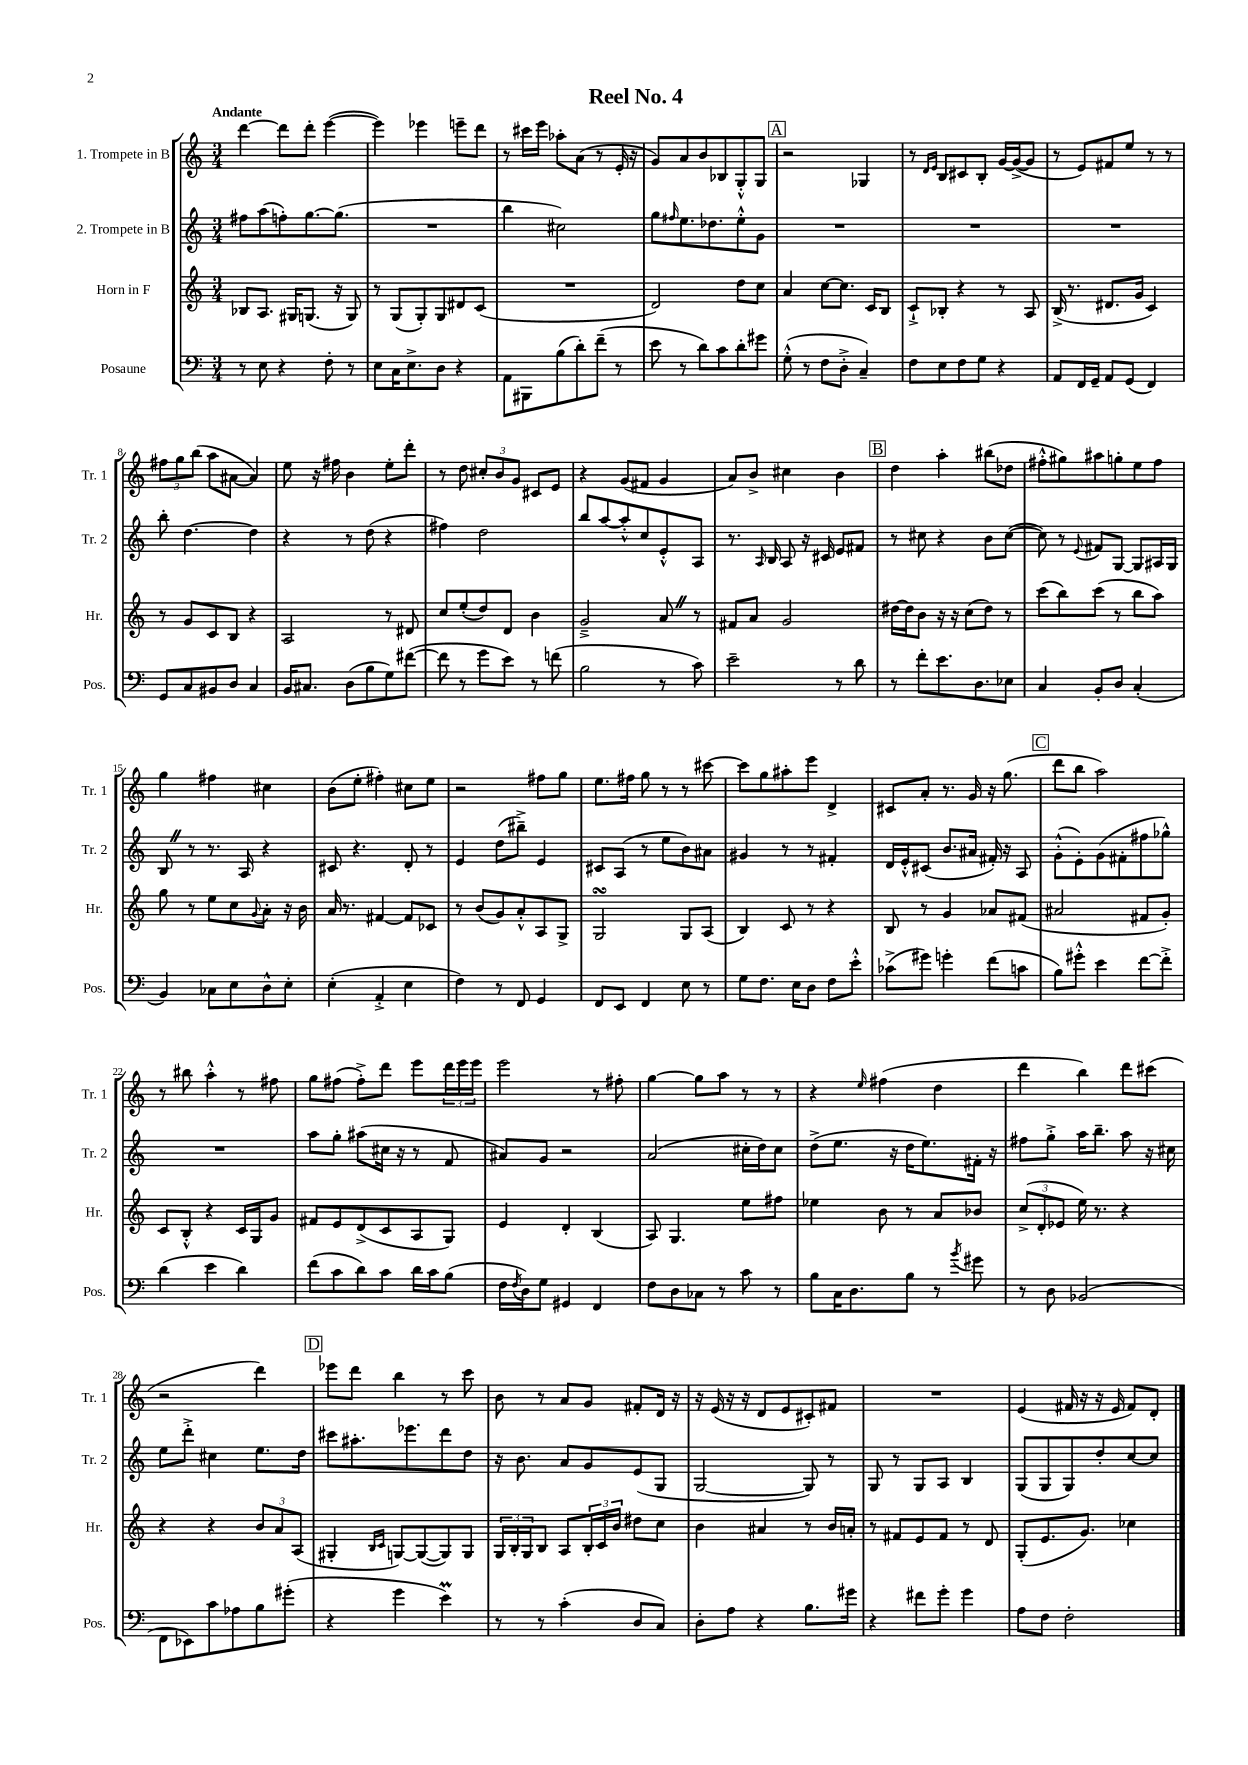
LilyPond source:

\header { title = "Reel No. 4" }
<<
\new StaffGroup <<
\new Staff = "s0" \with { instrumentName = "1. Trompete in B" shortInstrumentName = "Tr. 1" } {
    \clef treble \key c \major \numericTimeSignature \time 3/4 \tempo "Andante"
    d'''4~ d'''8 d'''8-. e'''4~( |
    e'''4) ees'''4 e'''8-- d'''8 |
    r8 cis'''16 e'''16 aes''8-. a'8( r8 e'16-. r16 |
    g'8) a'8 b'8 bes8 g8-.-^ g8 |
    \mark \markup { \box "A" } r2 ges4 |
    r8 \grace { d'16 e'16 } b8 cis'8 b8-. g'16~ g'16~->( g'8 |
    r8 e'8) fis'8 e''8 r8 r8 |
    \tuplet 3/2 { fis''8 g''8 b''8( } a''8 ais'8~ ais'4) |
    e''8 r16 fis''16 b'4 e''8-. d'''8-. |
    r8 d''8 \tuplet 3/2 { cis''8-. b'8 g'8 } cis'8 e'8 |
    r4 g'8( fis'8 g'4 |
    a'8) b'8-> cis''4 b'4 |
    \mark \markup { \box "B" } d''4 a''4-. bis''8( des''8 |
    fis''8-.-^ gis''8) ais''8 g''8-. e''8 fis''8 |
    g''4 fis''4 cis''4 |
    b'8( e''8-. fis''4-.) cis''8 e''8 |
    r2 fis''8 g''8 |
    e''8. fis''16 g''8 r8 r8 cis'''8~ |
    cis'''8 g''8 ais''8-. e'''8 d'4-> |
    cis'8 a'8-. r8. g'16 r16 g''8.( |
    \mark \markup { \box "C" } d'''8 b''8 a''2) |
    r8 bis''8 a''4-.-^ r8 fis''8 |
    g''8 fis''8( fis''8-.->) d'''8 e'''8 \tuplet 3/2 { d'''16 e'''16 e'''16 } |
    e'''2 r8 fis''8-. |
    g''4~ g''8 a''8 r8 r8 |
    r4 \grace { e''16 } fis''4( d''4 |
    d'''4 b''4) d'''8 cis'''8( |
    r2 d'''4) |
    \mark \markup { \box "D" } ees'''8 d'''8 b''4 r8 c'''8 |
    b'8 r8 a'8 g'8 fis'8-. d'16 r16 |
    r16 e'16( r16 r16 d'8 e'8 cis'8-.) fis'8 |
    R2. |
    e'4( fis'16 r16 r16 e'16 fis'8) d'8-. \bar "|." |
}
\new Staff = "s1" \with { instrumentName = "2. Trompete in B" shortInstrumentName = "Tr. 2" } {
    \clef treble \key c \major \numericTimeSignature \time 3/4
    fis''8 a''8( f''8-.) g''8.~ g''8.( |
    R2. |
    b''4 cis''2) |
    g''8 \grace { fis''16 } e''8. des''8. e''8-.-^ g'8 |
    \mark \markup { \box "A" } R2. |
    R2. |
    R2. |
    b''8-. d''4.~ d''4 |
    r4 r8 d''8( r4 |
    fis''4) d''2 |
    b''8 a''8~ a''8-.-^ c''8 e'8-.-^ a8 |
    r8. \grace { a16 } b16 a8 r16 cis'16 e'8 fis'8 |
    \mark \markup { \box "B" } r8 cis''8 r4 b'8 cis''8~( |
    cis''8) r8 \appoggiatura { e'8 } fis'8 g8~ g8 ais16 g16 |
    b8 \once \override BreathingSign.text = \markup { \musicglyph "scripts.caesura.straight" } \breathe r8 r8. a16 r4 |
    cis'8 r4. d'8-. r8 |
    e'4 d''8( bis''8--->) e'4 |
    cis'8 a8( r8 e''8 b'8) ais'8 |
    gis'4 r8 r8 fis'4-. |
    d'16 e'16-.-^ cis'8( b'8. ais'16 fis'16-.) r16 a8 |
    \mark \markup { \box "C" } g'8-.-^( e'8-.) g'8( fis'8-. fis''8 ges''8-^) |
    R2. |
    a''8 g''8-. ais''8( cis''16 r16 r8 f'8 |
    ais'8) g'8 r2 |
    a'2( cis''16-. d''16) cis''8 |
    d''8->( e''8. r16 d''16 e''8.) fis'16-. r16 |
    fis''8 g''8-.-> a''16 b''8.-- a''8 r16 cis''16 |
    e''8 d'''8-.-> cis''4 e''8. d''16 |
    \mark \markup { \box "D" } cis'''8 ais''8.-. ees'''8. d'''8 d''8 |
    r16 b'8. a'8 g'8 e'8( g8 |
    g2~ g8) r8 |
    g8 r8 g8 a8 b4 |
    g8( g8 g8) d''8-. c''8~ c''8 \bar "|." |
}
\new Staff = "s2" \with { instrumentName = "Horn in F" shortInstrumentName = "Hr." } {
    \clef treble \key c \major \numericTimeSignature \time 3/4
    bes8 a8. gis16 g8.( r16 g8) |
    r8 g8( g8-.) g8 dis'8 c'8( |
    R2. |
    d'2) d''8 c''8 |
    \mark \markup { \box "A" } a'4 c''8~ c''8. c'16 b8 |
    c'8-!-> bes8-. r4 r8 a8 |
    b16->( r8. dis'8. g'16 c'4) |
    r8 g'8 c'8 b8 r4 |
    a2 r8 dis'8 |
    c''8 e''8-.( d''8) d'8 b'4 |
    g'2---> a'8 \once \override BreathingSign.text = \markup { \musicglyph "scripts.caesura.straight" } \breathe r8 |
    fis'8 a'8 g'2 |
    \mark \markup { \box "B" } dis''16~ dis''16 b'8 r16 r16 c''8( dis''8) r8 |
    c'''8( b''8) c'''8( r8 b''8 a''8) |
    g''8 r8 e''8 c''8 \appoggiatura { g'8 } a'8-. r16 b'16 |
    a'16 r8. fis'4~ fis'8 ces'8 |
    r8 b'8( g'8) a'8-.-^ a8 g8-> |
    g2\turn g8 a8( |
    b4) c'8 r8 r4 |
    b8 r8 g'4 aes'8 fis'8( |
    \mark \markup { \box "C" } ais'2 fis'8 g'8-.) |
    c'8 b8-.-^ r4 c'16 g16 g'8 |
    fis'8 e'8 d'8->( c'8 a8 g8) |
    e'4 d'4-. b4( |
    a8) g4. e''8 fis''8 |
    ees''4 b'8 r8 a'8 bes'8 |
    \tuplet 3/2 { c''8->( d'8-. ees'8 } e''16) r8. r4 |
    r4 r4 \tuplet 3/2 { b'8 a'8 a8( } |
    \mark \markup { \box "D" } gis4-. \grace { b16 c'16 } g8~) g8~( g8) g8 |
    \tuplet 3/2 { g16 b16-. g16 } b8 a8 \tuplet 3/2 { b16-. c'16 b'16 } dis''8 c''8 |
    b'4 ais'4 r8 b'16 a'16-. |
    r8 fis'8 e'8 fis'8 r8 d'8 |
    g8-.( e'8. g'8.) ces''4 \bar "|." |
}
\new Staff = "s3" \with { instrumentName = "Posaune" shortInstrumentName = "Pos." } {
    \clef bass \key c \major \numericTimeSignature \time 3/4
    r8 e8 r4 f8-. r8 |
    e8 c16 e8.-> d8 r4 |
    a,8 bis,,8 b8( d'8-.) f'8--( r8 |
    e'8 r8 d'8) c'8 d'8-. gis'8 |
    \mark \markup { \box "A" } g8-.-^( r8 f8 d8-.-> c4--) |
    f8 e8 f8 g8 r4 |
    a,8 f,16 g,16-- a,8 g,8( f,4) |
    g,8 c8 bis,8 d8 c4 |
    b,16 cis8. d8( b8 g8) fis'8~( |
    fis'8 r8 g'8 e'8) r8 f'8( |
    b2 r8 c'8) |
    e'2-- r8 d'8 |
    \mark \markup { \box "B" } r8 f'8-. e'8. d8. ees8 |
    c4 b,8-. d8 c4-.( |
    b,4) ces8 e8 d8-^ e8-. |
    e4-.( a,4-.-> e4 |
    f4) r8 f,8 g,4 |
    f,8 e,8 f,4 e8 r8 |
    g8 f8. e16 d8 f8 e'8-.-^ |
    ces'8->( gis'8) g'4-. f'8( c'8 |
    \mark \markup { \box "C" } b8) gis'8-.-^ e'4 f'8~ f'8-.-> |
    d'4( e'4 d'4) |
    f'8( c'8 d'8) c'8 d'16 c'16 b8( |
    f16 \acciaccatura { f8 } d16) g8 gis,4 f,4 |
    f8 d8 ces8 r8 c'8 r8 |
    b8 c16 d8. b8 r8 \acciaccatura { b'8 } gis'8 |
    r8 d8 bes,2( |
    f,8 ees,8) c'8 aes8 b8 gis'8-.( |
    \mark \markup { \box "D" } r4 g'4 e'4\prall) |
    r8 r8 c'4-.( d8 c8) |
    d8-. a8 r4 b8. gis'16 |
    r4 fis'8 g'8-. g'4 |
    a8 f8 f2-. \bar "|." |
}
>>
>>
